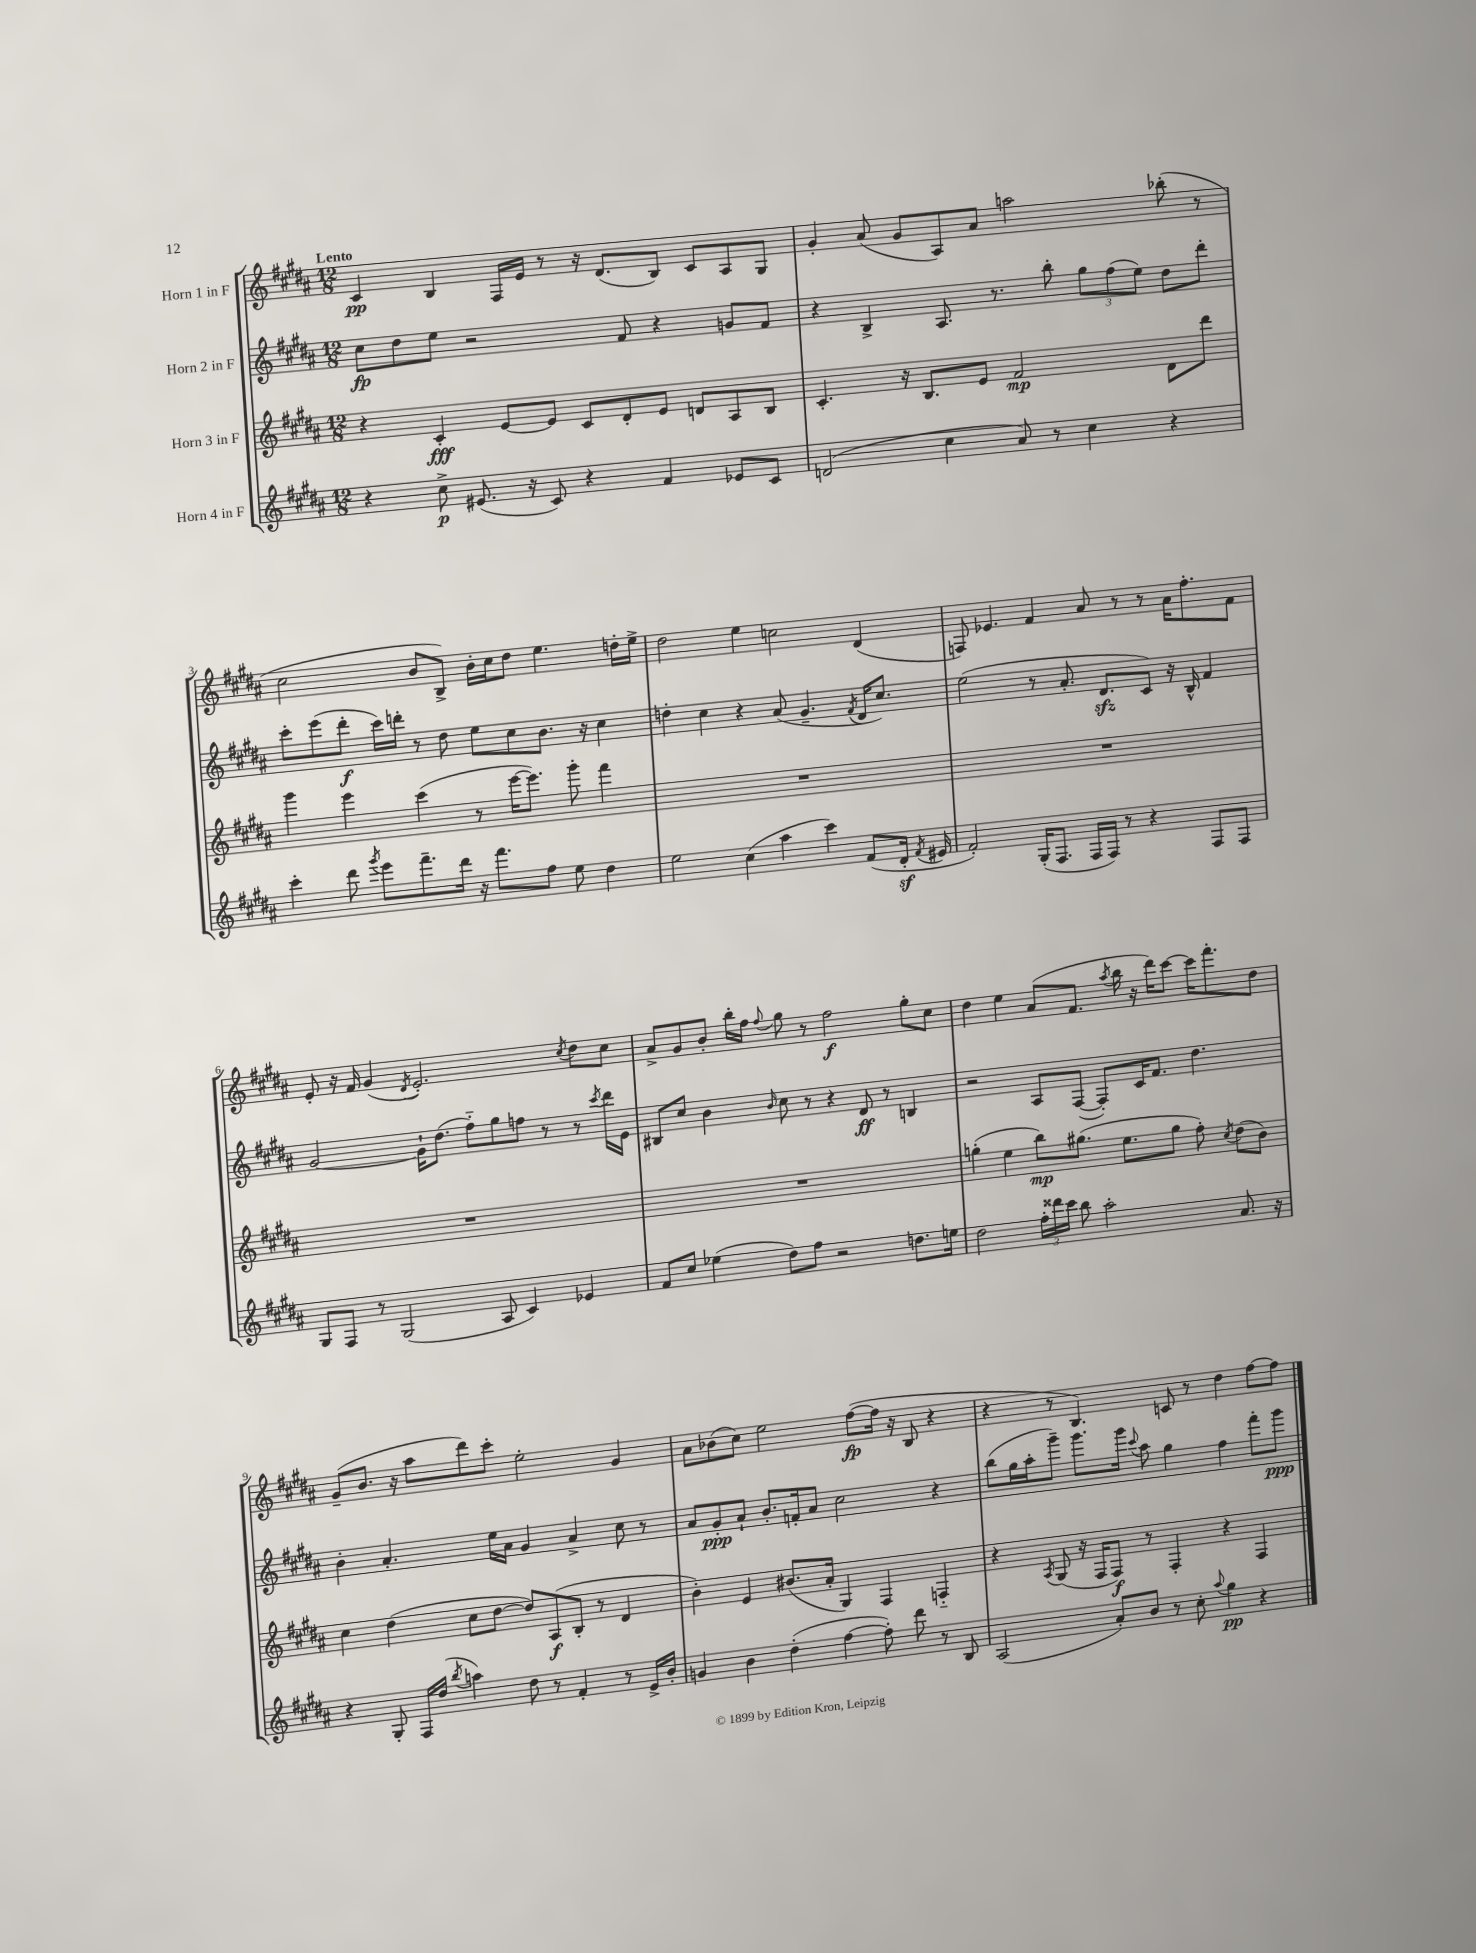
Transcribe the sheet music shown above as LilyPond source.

<<
\new StaffGroup <<
\new Staff = "s0" \with { instrumentName = "Horn 1 in F" } {
    \clef treble \key b \major \numericTimeSignature \time 12/8 \tempo "Lento"
    \autoBeamOff cis'4\pp b4 fis16[ e'16] r8 r16 dis'8.[( b8]) cis'8[ ais8 gis8] |
    gis'4-. ais'8( gis'8[ ais8) ais'8] a''2 bes''8-.( r8 |
    cis''2 b'8[ b8]->) b'16[-. cis''16 dis''8] e''4. d''16[-. e''16]-> |
    dis''2 e''4 c''2 dis'4( |
    f8) ees'4. fis'4 ais'8 r8 r8 ais'16[ fis''8.-. fis'8] |
    e'8-. r16 fis'16 gis'4( \acciaccatura { dis'8 } e'2.-.) \acciaccatura { cis''8 } dis''8[ cis''8] |
    ais'8[-> gis'8 b'8]-. b''16[-. fis''16] \appoggiatura { fis''8 } gis''8 r8 fis''2\f gis''8[-. cis''8] |
    dis''4 e''4 ais'8[( fis'8.] \acciaccatura { ais''8 } b''16 r16 dis'''16[) cis'''8]~ cis'''16[ fis'''8.-. dis''8] |
    gis'8[--( b'8.] r16 ais''8[ dis'''8) cis'''8]-. e''2-. gis'4 |
    ais'8[ bes'8( cis''8]) e''2 fis''8[~\fp( fis''16] r16 b8 r4 |
    r4 r8 b4.) c'8 r8 dis''4 fis''8[~ fis''8] \bar "|." |
}
\new Staff = "s1" \with { instrumentName = "Horn 2 in F" } {
    \clef treble \key b \major \numericTimeSignature \time 12/8
    \autoBeamOff cis''8[\fp dis''8 e''8] r2 fis'8 r4 g'8[ fis'8] |
    r4 b4-> ais8. r8. b''8-. \tuplet 3/2 { gis''8[ fis''8( e''8]) } dis''8[ dis'''8]-. |
    cis'''8[-. e'''8( dis'''8]-.\f cis'''16[) d'''16]-. r8 dis''8 e''8[ cis''8 b'8.] r16 cis''4 |
    d''4-. cis''4 r4 ais'8( gis'4.-- \acciaccatura { fis'8 } dis'16[ cis''8.]) |
    e''2( r8 ais'8.-. dis'8.[\sfz cis'8]) r16 b16-^ fis'4 |
    gis'2~ gis'16[-! dis''8.]( fis''8[-_) gis''8 f''8] r8 r8 \acciaccatura { cis'''8 } dis'''16[ e'16] |
    bis8[ cis''8] b'4 \grace { b'16 } cis''8 r8 r4 dis'8\ff r8 b4 |
    r2 ais8[ fis8]~( fis8[-.) cis'16 fis'8.] dis''4. |
    b'4-. ais'4.-. e''16[ ais'16] gis'4 ais'4-> cis''8 r8 |
    ais'8[ gis'8-.\ppp ais'8]-! b'8.[-. f'16-. ais'8] cis''2 r4 |
    b''8[( gis''16 ais''16-. gis'''8]--) gis'''8.[ gis'''16] \appoggiatura { cis'''8 } ais''8 gis''4 fis''4 fis'''8[-. gis'''8]\ppp \bar "|." |
}
\new Staff = "s2" \with { instrumentName = "Horn 3 in F" } {
    \clef treble \key b \major \numericTimeSignature \time 12/8
    \autoBeamOff r4 cis'4-.\fff e'8[~ e'8] cis'8[ dis'8-. e'8] d'8[ ais8 b8] |
    cis'4.-. r16 b8.[ e'8] fis'2\mp dis'8[ dis'''8] |
    gis'''4 e'''4 cis'''4( r8 e'''16[~ e'''8.]) gis'''8-. fis'''4 |
    R1. |
    R1. |
    R1. |
    R1. |
    g''4-.( e''4 b''8[\mp) gis''8.]( e''8.[ gis''8] fis''8-.) \acciaccatura { cis''8 } dis''8[( b'8]) |
    cis''4 dis''4( cis''8[ dis''8]~ dis''8[) ais8\f( b8]-. r8 dis'4 |
    b'4-.) e'4 bis'8.[( ais'16]-. gis4) fis4 f4-_ |
    r4 \acciaccatura { ais8 } gis8( r16 fis16[ fis8]\f) r8 fis4-. r4 fis4 \bar "|." |
}
\new Staff = "s3" \with { instrumentName = "Horn 4 in F" } {
    \clef treble \key b \major \numericTimeSignature \time 12/8
    \autoBeamOff r4 cis''8->\p eis'8.( r16 cis'8) r4 fis'4 ees'8[ cis'8] |
    d'2( cis''4 ais'8) r8 cis''4 r4 |
    cis'''4-. dis'''8 \acciaccatura { gis'''8 } e'''8[ fis'''8.-- dis'''16] r16 fis'''8.[ fis''8] e''8 dis''4 |
    e''2 cis''4( ais''4 cis'''4) fis'8[( dis'16]-.\sf \acciaccatura { fis'8 } eis'16 |
    fis'2-.) gis16[-.( fis8.] fis16[ fis16]) r8 r4 fis8[ fis8] |
    gis8[ fis8] r8 gis2( ais8 cis'4) ees'4 |
    fis'8[ cis''8] ees''4( dis''8[) fis''8] r2 d''8.[ e''16] |
    dis''2 \tuplet 3/2 { fis''16[-. disis'''16 cis'''16] } b''8 ais''2-. ais'8. r16 |
    r4 gis8-. fis16[ dis''16]( \acciaccatura { b''8 } a''4) dis''8 r8 fis'4-. r8 e'16[-> b'16]-. |
    g'4 b'4 dis''4-.( fis''4~ fis''8-.) dis'''8 r8 b8 |
    ais2( ais'8[-.) b'8] r8 cis''8-. \appoggiatura { ais''8 } gis''4\pp r4 \bar "|." |
}
>>
>>
